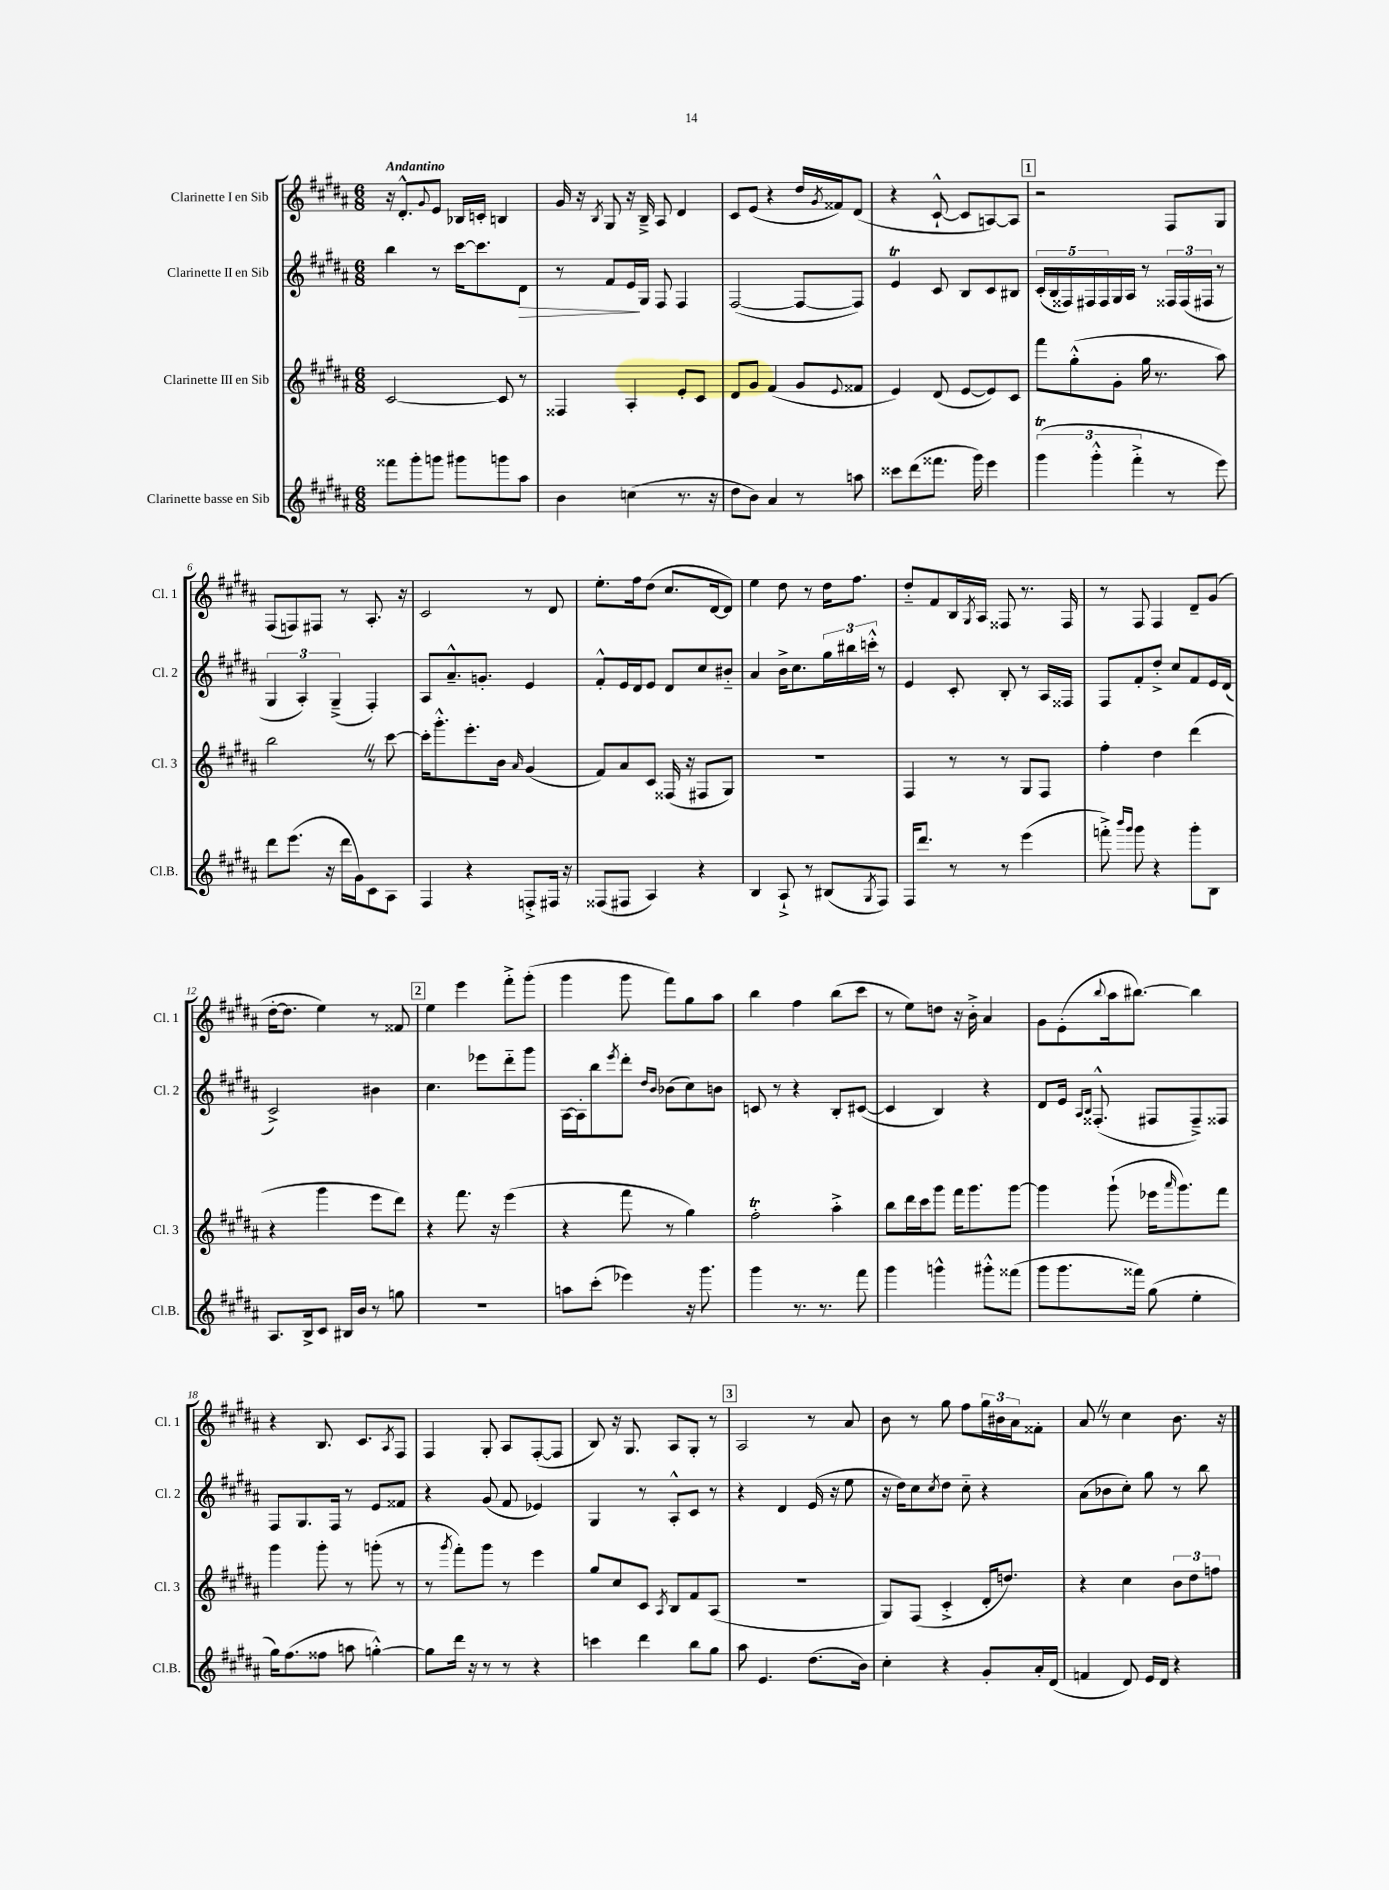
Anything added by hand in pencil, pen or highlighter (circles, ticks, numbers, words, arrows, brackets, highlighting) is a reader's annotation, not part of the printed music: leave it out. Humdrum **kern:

**kern	**kern	**kern	**kern
*staff4	*staff3	*staff2	*staff1
*clefG2	*clefG2	*clefG2	*clefG2
*k[f#c#g#d#a#]	*k[f#c#g#d#a#]	*k[f#c#g#d#a#]	*k[f#c#g#d#a#]
*M6/8	*M6/8	*M6/8	*M6/8
8fff##	[2c#	4bb	16r
.	.	.	8.d#'^^
8ggg#'	.	.	.
.	.	.	8qqg#
8ggg	.	8r	8e
8ggg#	.	[16ccc#	16B-
.	.	8.ccc#]	16c'
8ggg	8c#]	.	4B
8aa#	8r	8d#	.
=	=	=	=
4b	4F##	8r	16g#
.	.	.	16r
.	.	.	8qB
.	.	8f#	8G#
(4cc	4A#'	16e	16r
.	.	16G#	16B~^
.	.	8F#	8A#
8.r	8e'	4F#	4d#
.	8c#	.	.
16r	.	.	.
=	=	=	=
8dd#	8d#	([2F#	8c#
8b)	8g#	.	(8e
4a#	(4f#	.	4r
8r	8g#	8F#_	16dd#
.	.	.	8qg#
.	.	.	16f##)
.	8qqe	.	.
8aa	8f##	8F#])	(8d#
=	=	=	=
8ccc##	4e)	4e	4r
(8ddd#	.	.	.
8.fff##	(8d#	8c#	[8c#`^^
.	[8e	8B	8c#]
16ggg#)	.	.	.
4eee	8e])	8c#	[8A)
.	8c#	8B#	8A]
=	=	=	=
(6ggg#	8fff#	(20c#'	2r
.	.	20B	.
.	.	20F##)	.
.	(8gg#'^^	.	.
.	.	20F#	.
6ggg#'^^	.	.	.
.	.	20F#	.
.	8g#'	16G#	.
.	.	16A#	.
6fff#'^	.	.	.
.	16gg#	8r	.
.	8.r	.	.
8r	.	24F##	8F#
.	.	(24F##	.
.	.	24F#	.
8eee)	8aa#)	8r	8G#
=	=	=	=
8ddd#	2bb	6G#	(8F#
(8.eee	.	.	8F)
.	.	6A#')	.
.	.	.	8F#
16r	.	.	.
.	.	(6G#~^	.
16ddd#	.	.	8r
16g#)	.	.	.
8c#	8r	4F#')	8.A#'
8A#	[8ccc#	.	.
.	.	.	16r
=	=	=	=
4F#	16ccc#']	8A#	2c#
.	8.ggg#'^^	.	.
.	.	8.a#~^^	.
4r	8.eee'	.	.
.	.	8.g'	.
.	16b	.	.
.	16qqa#	.	.
8F'^	(4g#	4e	8r
16F#	.	.	8d#
16r	.	.	.
=	=	=	=
(8F##	8f#)	8f#'^^	8.ee'
8F#	8a#	16e	.
.	.	16d#	16ff#
4A#)	8c#	8e	(8dd#
.	(16F##	8d#	8.cc#
.	16r	.	.
4r	8F#	8cc#	.
.	.	.	[16d#
.	8G#)	8b#'~	8d#])
=	=	=	=
4B	2.r	4a#	4ee
8A#`^	.	16b^	8dd#
.	.	8.cc#	.
8r	.	.	8r
(8B#	.	24gg#	16dd#
.	.	24bb#	.
.	.	.	8.ff#
.	.	24ccc'^^	.
8qG#	.	.	.
8F#)	.	8r	.
=	=	=	=
16F#	4F#	4e	8dd#'~
8.ddd#	.	.	.
.	.	.	8f#
8r	8r	8c#'	16B
.	.	.	8qG#
.	.	.	16A#
8r	8r	8B'	8F##
(4eee	8G#	8r	8.r
.	8F#	16A#	.
.	.	16F##	16F##
=	=	=	=
8fff'^)	4ff#'	8F#	8r
16qqbbb	.	.	.
16qqggg#	.	.	.
8ggg#	.	8f#'	8F#
4r	4dd#	8dd#'^	4F#
.	.	8cc#	.
8ggg#'	(4ddd#	8f#	8d#~
8B	.	16e	(8g#
.	.	(16d#	.
=	=	=	=
8.A#	4r	2c#^)	[16dd#'
.	.	.	8.dd#]
16B^	.	.	.
8c#	4ggg#	.	4ee)
16B#	.	.	.
16b	.	.	.
8r	8eee	4b#	8r
8gg	8ddd#)	.	8f##
=	=	=	=
2.r	4r	4.cc#	4ee
.	8.fff#	.	4eee
.	.	8eee-	.
.	16r	.	.
.	(4eee	8ddd#'~	8fff#'^
.	.	8ggg#	(8ggg#'
=	=	=	=
8aa	4r	[16A#	4ggg#
.	.	16A#']	.
(8ccc#'	.	8bb	.
.	.	8qeee	.
4eee-)	8fff#	8ddd#'	8ggg#
.	.	16qqdd#	.
.	.	16qqb	.
.	8r	(8b-	8fff#)
16r	4gg#)	8cc#)	8gg#
8.ggg#	.	.	.
.	.	8b	8aa#
=	=	=	=
4ggg#	2ff#'	8c	4bb
.	.	8r	.
8.r	.	4r	4ff#
8.r	.	.	.
.	4aa#'^	8B'	(8bb
8fff#	.	([8c#	8ccc#
=	=	=	=
4ggg#	8bb	4c#]	8r
.	16ddd#	.	8ee)
.	16ccc#	.	.
4ggg^^	8ggg#	4B)	8dd
.	16fff#	.	16r
.	8.ggg#	.	16b'^
8ggg#'^^	.	4r	4a#
(8fff##	[8ggg#	.	.
=	=	=	=
8ggg#	4ggg#]	8d#	8g#
8.ggg#	.	16e	(8e'
.	.	16qqA#	.
.	.	16qqB	.
.	.	(8.F##'^^	.
.	.	.	8qqbb
.	(8ggg#`	.	16aa#
16fff##)	.	.	[8.bb#)
(8gg#	16eee-	8F#	.
.	16qqaaa#	.	.
.	8.ggg#)	.	.
4ee'	.	8F#~^)	4bb#]
.	8fff#	8F##	.
=	=	=	=
16gg#)	4ggg#	8F#	4r
(8.ff#	.	.	.
.	.	8.G#	.
8ff##	8ggg#'	.	8.B
.	.	16F#	.
8aa	8r	8r	.
.	.	.	8.c#
[4gg'^^)	(8ggg'	8e	.
.	.	.	8qA#
.	8r	8f##	8F#
=	=	=	=
8gg]	8r	4r	4F#
.	8qggg#	.	.
16ddd#	8fff#')	.	.
16r	.	.	.
8r	8ggg#	(8g#	8G#'
8r	8r	8f#	8A#
4r	4eee	4e-)	([8F#'
.	.	.	8F#]
=	=	=	=
4ccc	8gg#	4G#	8B)
.	8cc#	.	16r
.	.	.	8.G#
4ddd#	8c#	8r	.
.	8qA#	.	.
.	8B	8A#'^^	8A#
8bb	8f#	8c#	8G#'
8gg#	(8A#	8r	8r
=	=	=	=
8aa#	2.r	4r	2A#
4.e	.	.	.
.	.	4d#	.
(8.dd#	.	(16e	8r
.	.	16r	.
.	.	8ee	8a#
16b)	.	.	.
=	=	=	=
4cc#'	8G#)	16r	8b
.	.	16dd#)	.
.	(8F#	8cc#	8r
.	.	8qcc#	.
4r	4c#'^	8dd#	8gg#
.	.	8cc#'~	8ff#
8g#'	16d#'	4r	24gg#
.	.	.	24b#
.	8.dd)	.	.
.	.	.	24a#
16a#'	.	.	8f##'
(16d#	.	.	.
=	=	=	=
4f	4r	(8a#	8a#
.	.	8b-	8r
8d#)	4cc#	8cc#')	4cc#
16e	.	8gg#	.
16d#	.	.	.
4r	12b	8r	8.b
.	12dd#	.	.
.	.	8bb	.
.	12ff	.	.
.	.	.	16r
==	==	==	==
*-	*-	*-	*-
